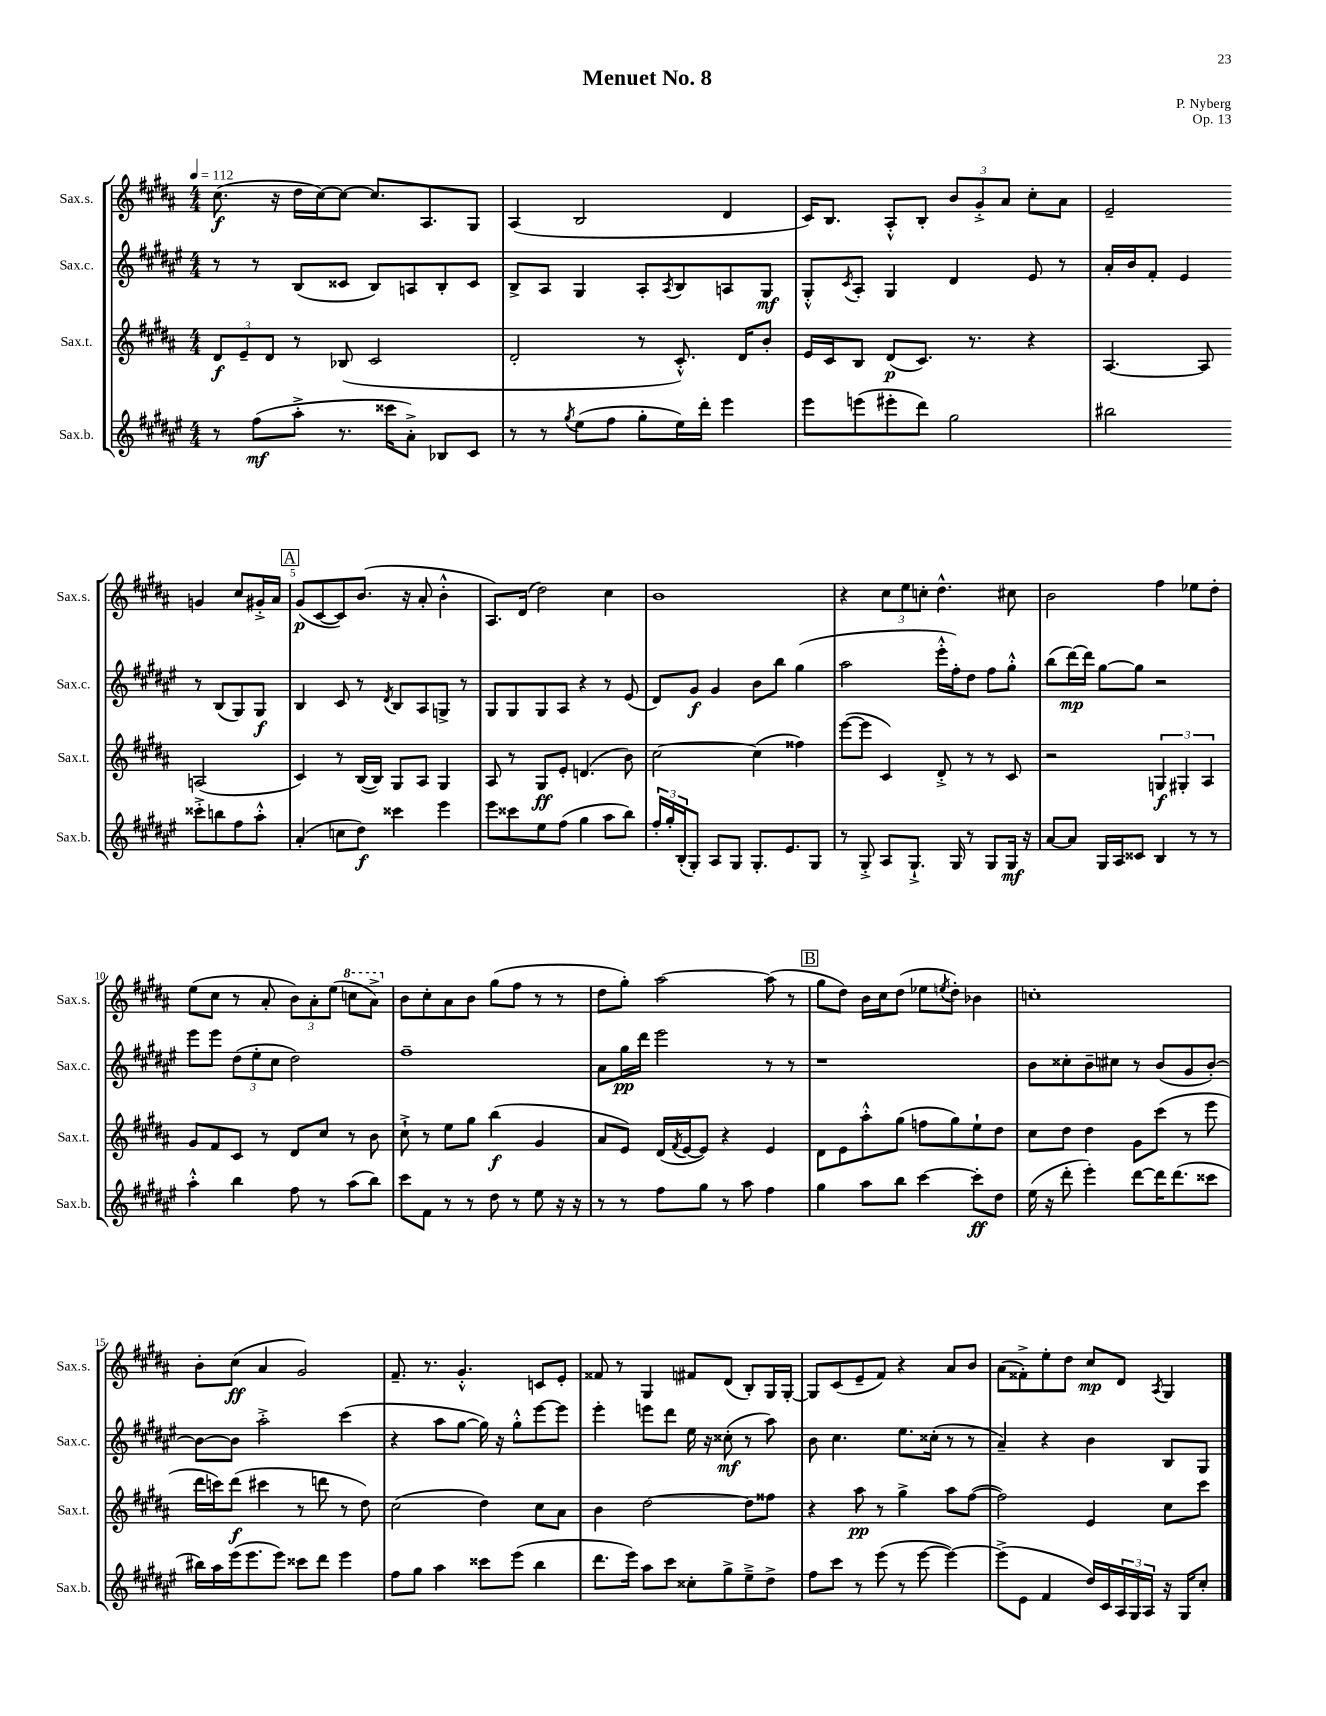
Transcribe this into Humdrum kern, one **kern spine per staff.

**kern	**dynam	**kern	**dynam	**kern	**dynam	**kern	**dynam
*part4	*part4	*part3	*part3	*part2	*part2	*part1	*part1
*staff4	*staff4	*staff3	*staff3	*staff2	*staff2	*staff1	*staff1
*I"Sax.b.	*	*I"Sax.t.	*	*I"Sax.c.	*	*I"Sax.s.	*
*I'Sax.b.	*	*I'Sax.t.	*	*I'Sax.c.	*	*I'Sax.s.	*
*clefG2	*	*clefG2	*	*clefG2	*	*clefG2	*
*k[f#c#g#d#a#e#]	*	*k[f#c#g#d#a#]	*	*k[f#c#g#d#a#e#]	*	*k[f#c#g#d#a#]	*
*M4/4	*	*M4/4	*	*M4/4	*	*M4/4	*
*MM112	*	*MM112	*	*MM112	*	*MM112	*
=1	=1	=1	=1	=1	=1	=1	=1
8r	.	12d#/L	f	8r	.	(8.cc#\	f
.	.	12e~/	.	.	.	.	.
(8ff#\L	mf	.	.	8r	.	.	.
.	.	12d#/J	.	.	.	.	.
.	.	.	.	.	.	16r	.
8aa#'^\J	.	8r	.	(8B/L	.	16dd#\LL	.
.	.	.	.	.	.	[16cc#\J)	.
8.r	.	(8B-X/	.	8c##X/J	.	8cc#\J_	.
.	.	2c#/	.	8B/L)	.	8.cc#/L]	.
16ccc##X\KL	.	.	.	.	.	.	.
8a#'^\J)	.	.	.	8An/	.	.	.
.	.	.	.	.	.	8.A#/	.
8B-X/L	.	.	.	8B'/	.	.	.
8c#/J	.	.	.	8c##/J	.	8G#/J	.
=2	=2	=2	=2	=2	=2	=2	=2
8r	.	2d#'/	.	8B^/L	.	(4A#/	.
8r	.	.	.	8A#/J	.	.	.
8qgg#/	.	.	.	.	.	.	.
(8ee#\L	.	.	.	4G#/	.	2B/	.
8ff#\J	.	.	.	.	.	.	.
8gg#'\L	.	8r	.	8A#'/L	.	.	.
.	.	.	.	8qA#/	.	.	.
16ee#\L)	.	8.c#'^^/)	.	8B/	.	.	.
16ddd#'\JJ	.	.	.	.	.	.	.
4eee#\	.	.	.	8An/	.	4d#/	.
.	.	16d#/KL	.	.	.	.	.
.	.	8b'/J	.	8G#/J	mf	.	.
=3	=3	=3	=3	=3	=3	=3	=3
8eee#\L	.	16e/LL	.	8G#'^^/L	.	16c#/KL)	.
.	.	16c#/J	.	.	.	8.B/J	.
.	.	.	.	8qc#/	.	.	.
(8eeen\	.	8B/J	.	8A#'/J	.	.	.
8eee#X'\	.	(8d#/L	p	4G#/	.	8A#'^^/L	.
8ddd#\J)	.	8.c#/J)	.	.	.	8B'/J	.
2gg#\	.	.	.	4d#/	.	12b/L	.
.	.	8.r	.	.	.	.	.
.	.	.	.	.	.	12g#'^/	.
.	.	.	.	.	.	12a#/J	.
.	.	4r	.	8e#/	.	8cc#'\L	.
.	.	.	.	8r	.	8a#\J	.
=4	=4	=4	=4	=4	=4	=4	=4
2bb#X\	.	[4.A#/	.	16a#'/LL	.	2e~/	.
.	.	.	.	16b/J	.	.	.
.	.	.	.	8f#'/J	.	.	.
.	.	.	.	4e#/	.	.	.
.	.	8A#/]	.	.	.	.	.
8ccc##X'^\L	.	(2An/	.	8r	.	4gn/	.
8bbn\	.	.	.	(8B/L	.	.	.
8ff#\	.	.	.	8G#/)	.	8cc#/L	.
8aa#'^^\J	.	.	.	8G#/J	f	16g#X'^/L	.
.	.	.	.	.	.	16a#/JJ	.
!!LO:LB:g=z
!!LO:REH:place=s1:t=A
=5	=5	=5	=5	=5	=5	=5	=5
(4a#'/	.	4c#/)	.	4B/	.	(8g#/L	p
.	.	.	.	.	.	[8c#/	.
8ccn\L	.	8r	.	8c#/	.	8c#/])	.
8dd#\J)	f	([16B/LL	.	8r	.	(8.b/J	.
.	.	16B/JJ])	.	.	.	.	.
.	.	.	.	8qd#/	.	.	.
4ccc##X\	.	8G#/L	.	8B/L	.	.	.
.	.	.	.	.	.	16r	.
.	.	8A#/J	.	8A#/	.	8a#'/	.
4eee#\	.	4G#/	.	8Gn^/J	.	4b'^^\	.
.	.	.	.	8r	.	.	.
=6	=6	=6	=6	=6	=6	=6	=6
8eee#\L	.	8A#/	.	8G#/L	.	8.A#/L)	.
8ccc##X\	.	8r	.	8G#/	.	.	.
.	.	.	.	.	.	(16d#/Jk	.
8ee#\	.	8G#/L	ff	8G#/	.	2dd#\)	.
(8ff#\J	.	8e'/J	.	8A#/J	.	.	.
4gg#\	.	(4.dn/	.	4r	.	.	.
8aa#\L	.	.	.	8r	.	4cc#\	.
8bb\J)	.	8b\)	.	(8e#/	.	.	.
=7	=7	=7	=7	=7	=7	=7	=7
24ff#'/LL	.	[2cc#\	.	8d#/L)	.	1b	.
24gg#'/	.	.	.	.	.	.	.
(24B'/J	.	.	.	.	.	.	.
8G#'/J)	.	.	.	8g#/J	f	.	.
8A#/L	.	.	.	4g#/	.	.	.
8G#/J	.	.	.	.	.	.	.
8.G#'/L	.	(4cc#\]	.	8b\L	.	.	.
.	.	.	.	8bb\J	.	.	.
8.e#/	.	.	.	.	.	.	.
.	.	4ff##X\)	.	(4gg#\	.	.	.
8G#/J	.	.	.	.	.	.	.
=8	=8	=8	=8	=8	=8	=8	=8
8r	.	([8eee\L	.	2aa#\	.	4r	.
8G#'^/	.	8eee\J]	.	.	.	.	.
8A#/L	.	4c#/)	.	.	.	12cc#\L	.
.	.	.	.	.	.	12ee\	.
8.G#`^/J	.	.	.	.	.	.	.
.	.	.	.	.	.	12ccn'\J	.
.	.	8d#'^/	.	16eee#'^^\LL	.	4.dd#^^\	.
16G#/	.	.	.	16ff#'\J)	.	.	.
8r	.	8r	.	8dd#\J	.	.	.
8G#/L	.	8r	.	8ff#\L	.	.	.
16G#/Jk	mf	8c#/	.	8gg#'^^\J	.	8cc#X\	.
16r	.	.	.	.	.	.	.
=9	=9	=9	=9	=9	=9	=9	=9
[8a#/L	.	2r	.	(8bb\L	.	2b\	.
8a#/J]	.	.	.	[16ddd#\L)	mp	.	.
.	.	.	.	16ddd#\JJ]	.	.	.
16G#/LL	.	.	.	[8gg#\L	.	.	.
16A#/J	.	.	.	.	.	.	.
8c##X/J	.	.	.	8gg#\J]	.	.	.
4B/	.	6Gn/	f	2r	.	4ff#\	.
.	.	6G#X'/	.	.	.	.	.
8r	.	.	.	.	.	8ee-X\L	.
.	.	6A#/	.	.	.	.	.
8r	.	.	.	.	.	8dd#'\J	.
!!LO:LB:g=z
=10	=10	=10	=10	=10	=10	=10	=10
4aa#'^^\	.	8g#/L	.	8eee#\L	.	(8ee\L	.
.	.	8f#/	.	8eee#\J	.	8cc#\J	.
4bb\	.	8c#/J	.	(12dd#\L	.	8r	.
.	.	.	.	12ee#'\	.	.	.
.	.	8r	.	.	.	8a#'/	.
.	.	.	.	12cc#\J	.	.	.
8ff#\	.	8d#/L	.	2dd#\)	.	12b\L)	.
.	.	.	.	.	.	12a#'\	.
8r	.	8cc#/J	.	.	.	.	.
.	.	.	.	.	.	(12ee\J	.
*	*	*	*	*	*	*8va	*
(8aa#\L	.	8r	.	.	.	8cccn\L	.
8bb\J)	.	8b\	.	.	.	8aa#^\J)	.
=11	=11	=11	=11	=11	=11	=11	=11
*	*	*	*	*	*	*X8va	*
8ccc#\L	.	8cc#`^\	.	1ff#~	.	8b\L	.
8f#\J	.	8r	.	.	.	8cc#'\	.
8r	.	8ee\L	.	.	.	8a#\	.
8r	.	8gg#\J	.	.	.	8b\J	.
8dd#\	.	(4bb\	f	.	.	(8gg#\L	.
8r	.	.	.	.	.	8ff#\J	.
8ee#\	.	4g#/	.	.	.	8r	.
16r	.	.	.	.	.	8r	.
16r	.	.	.	.	.	.	.
=12	=12	=12	=12	=12	=12	=12	=12
8r	.	8a#/L	.	8a#\L	.	8dd#\L	.
8r	.	8e/J)	.	16gg#\L	pp	8gg#'\J)	.
.	.	.	.	16ddd#\JJ	.	.	.
8ff#\L	.	(16d#/LL	.	2eee#\	.	[2aa#\	.
.	.	8qf#/	.	.	.	.	.
.	.	[16e/J	.	.	.	.	.
8gg#\J	.	8e/J])	.	.	.	.	.
8r	.	4r	.	.	.	.	.
8aa#\	.	.	.	.	.	.	.
4ff#\	.	4e/	.	8r	.	(8aa#\]	.
.	.	.	.	8r	.	8r	.
!!LO:REH:place=s1:t=B
=13	=13	=13	=13	=13	=13	=13	=13
4gg#\	.	8d#\L	.	1r	.	8gg#\L	.
.	.	8e\	.	.	.	8dd#\J)	.
8aa#\L	.	8aa#'^^\	.	.	.	16b\LL	.
.	.	.	.	.	.	16cc#\J	.
8bb\J	.	(8gg#\J	.	.	.	(8dd#\J	.
[4ccc#\	.	8ffn\L	.	.	.	8ee-X\L	.
.	.	.	.	.	.	8qeen/	.
.	.	8gg#\)	.	.	.	8dd#'\J)	.
8ccc#'\L]	ff	8ee`\	.	.	.	4b-X\	.
8dd#\J	.	8dd#\J	.	.	.	.	.
=14	=14	=14	=14	=14	=14	=14	=14
(16ee#\	.	8cc#\L	.	8b\L	.	1ccn'	.
16r	.	.	.	.	.	.	.
8ddd#'\	.	8dd#\J	.	8cc##X'\	.	.	.
4eee#'\)	.	4dd#\	.	8b~\	.	.	.
.	.	.	.	8cc#X\J	.	.	.
[8ddd#\L	.	8g#\L	.	8r	.	.	.
16ddd#\K]	.	(8ccc#\J	.	(8b/L	.	.	.
(8.ddd#\	.	.	.	.	.	.	.
.	.	8r	.	8g#/	.	.	.
8ccc##X\J	.	8eee\	.	[8b'/J)	.	.	.
!!LO:LB:g=z
=15	=15	=15	=15	=15	=15	=15	=15
16bb#X\LL)	.	16ddd#\LL	.	8b\L_	.	8b'\L	.
16aa#\	.	16cccn\J)	.	.	.	.	.
(16eee#\J	.	(8ddd#\J	f	8b\J]	.	(8cc#\J	ff
8.eee#\	.	.	.	.	.	.	.
.	.	4ccc#X\	.	2aa#'^\	.	4a#/	.
8eee#\J)	.	.	.	.	.	.	.
8ccc##X\L	.	8r	.	.	.	2g#/)	.
8ddd#\J	.	8dddn\	.	.	.	.	.
4eee#\	.	8r	.	(4ccc#\	.	.	.
.	.	8dd#\)	.	.	.	.	.
=16	=16	=16	=16	=16	=16	=16	=16
8ff#\L	.	(2cc#\	.	4r	.	8.f#~/	.
8gg#\J	.	.	.	.	.	.	.
.	.	.	.	.	.	8.r	.
4aa#\	.	.	.	8aa#\L	.	.	.
.	.	.	.	[8gg#\J	.	4.g#'^^/	.
8ccc##X\L	.	4dd#\)	.	16gg#\])	.	.	.
.	.	.	.	16r	.	.	.
(8eee#\J	.	.	.	8gg#'^^\L	.	.	.
4bb\	.	8cc#\L	.	[8eee#\	.	8cn/L	.
.	.	8a#\J	.	8eee#\J]	.	8e'/J	.
=17	=17	=17	=17	=17	=17	=17	=17
8.ddd#\L	.	4b\	.	4eee#'\	.	8f##X/	.
.	.	.	.	.	.	8r	.
16eee#\Jk)	.	.	.	.	.	.	.
8aa#\L	.	[2dd#\	.	8eeen\L	.	4G#/	.
8ccc#\J	.	.	.	8ddd#\J	.	.	.
8cc##X'\L	.	.	.	16ee#\	.	8f#X/L	.
.	.	.	.	16r	.	.	.
8gg#^\	.	.	.	(8cc##X'\	mf	(8d#/J	.
8ee#~^\	.	8dd#\L]	.	8r	.	8B'/L)	.
8dd#^\J	.	8ff##X\J	.	8aa#\)	.	16G#/L	.
.	.	.	.	.	.	[16G#'/JJ	.
=18	=18	=18	=18	=18	=18	=18	=18
8ff#\L	.	4r	.	8b\	.	8G#/L]	.
8ccc#\J	.	.	.	4.cc#\	.	(8c#/	.
8r	.	8aa#\	pp	.	.	8e~/	.
(8eee#\	.	8r	.	.	.	8f#/J)	.
8r	.	4gg#^\	.	8.ee#\L	.	4r	.
[8eee#\	.	.	.	.	.	.	.
.	.	.	.	(16cc##X'\Jk	.	.	.
4eee#\_)	.	8aa#\L	.	8r	.	8a#/L	.
.	.	([8ff#\J	.	8r	.	8b/J	.
=19	=19	=19	=19	=19	=19	=19	=19
(8eee#^\L]	.	2ff#\])	.	4a#~/)	.	(8a#\L	.
8e#\J	.	.	.	.	.	8f##X'^\)	.
4f#/	.	.	.	4r	.	8ee'\	.
.	.	.	.	.	.	8dd#\J	.
16dd#/LL)	.	4e/	.	4b\	.	8cc#/L	mp
16c#/	.	.	.	.	.	.	.
24A#/	.	.	.	.	.	8d#/J	.
24G#/	.	.	.	.	.	.	.
24A#/JJ	.	.	.	.	.	.	.
.	.	.	.	.	.	8qA#/	.
16r	.	8cc#\L	.	8B/L	.	4G#/	.
16G#/KL	.	.	.	.	.	.	.
8cc#'/J	.	8ccc#\J	.	8G#/J	.	.	.
==	==	==	==	==	==	==	==
*-	*-	*-	*-	*-	*-	*-	*-
